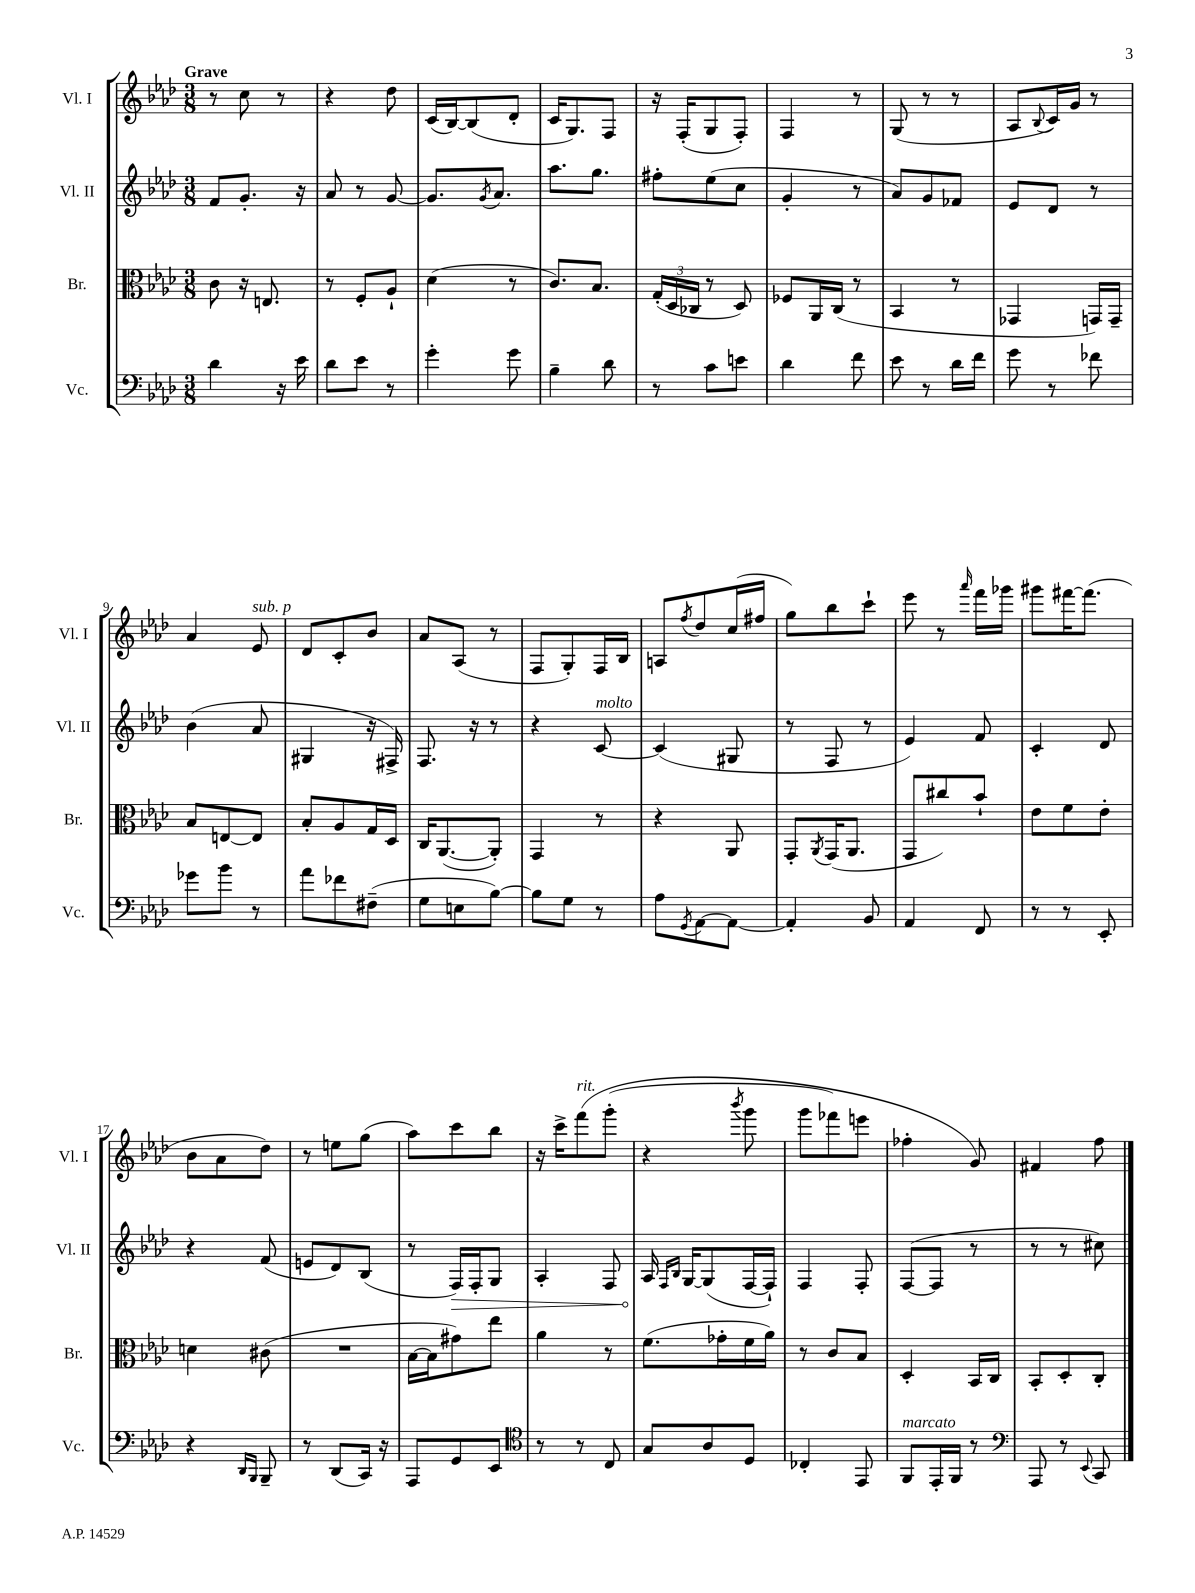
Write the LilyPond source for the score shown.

<<
\new StaffGroup <<
\new Staff = "s0" \with { instrumentName = "Vl. I" shortInstrumentName = "Vl. I" } {
    \clef treble \key aes \major \numericTimeSignature \time 3/8 \tempo "Grave"
    r8 c''8 r8 |
    r4 des''8 |
    c'16( bes16~) bes8( des'8-. |
    c'16 g8.) f8 |
    r16 f16-.( g8 f8-.) |
    f4 r8 |
    g8( r8 r8 |
    aes8 \appoggiatura { bes8 } c'16) g'16 r8 |
    aes'4 ees'8^\markup { \italic "sub. p" } |
    des'8 c'8-. bes'8 |
    aes'8 aes8( r8 |
    f8 g8-.) f16 bes16 |
    a8 \acciaccatura { f''8 } des''8 c''16( fis''16 |
    g''8) bes''8 c'''8-! |
    ees'''8 r8 \grace { aes'''16 } f'''16 ges'''16 |
    gis'''8 fis'''16~ fis'''8.( |
    bes'8 aes'8 des''8) |
    r8 e''8 g''8( |
    aes''8) c'''8 bes''8 |
    r16 c'''16-> f'''8^\markup { \italic "rit." }\( g'''8-.( |
    r4 \acciaccatura { bes'''8 } g'''8 |
    g'''8 fes'''8) e'''8 |
    fes''4-. g'8\) |
    fis'4 f''8 \bar "|." |
}
\new Staff = "s1" \with { instrumentName = "Vl. II" shortInstrumentName = "Vl. II" } {
    \clef treble \key aes \major \numericTimeSignature \time 3/8
    f'8 g'8.-. r16 |
    aes'8 r8 g'8~ |
    g'8. \acciaccatura { g'8 } aes'8. |
    aes''8. g''8. |
    fis''8-. ees''8( c''8 |
    g'4-. r8 |
    aes'8) g'8 fes'8 |
    ees'8 des'8 r8 |
    bes'4( aes'8 |
    gis4 r16 fis16->) |
    f8. r16 r8 |
    r4 c'8~^\markup { \italic "molto" } |
    c'4( gis8 |
    r8 f8 r8 |
    ees'4) f'8 |
    c'4-. des'8 |
    r4 f'8( |
    e'8 des'8) bes8( |
    r8 \once \override Hairpin.circled-tip = ##t f16\>) f16-. g8 |
    aes4-. f8 |
    aes16\! \grace { f16 bes16 } g16~ g8( f16~ f16-!) |
    f4 f8-. |
    f8~( f8 r8 |
    r8 r8 cis''8) \bar "|." |
}
\new Staff = "s2" \with { instrumentName = "Br." shortInstrumentName = "Br." } {
    \clef alto \key aes \major \numericTimeSignature \time 3/8
    c'8 r16 e8. |
    r8 f8-. aes8-! |
    des'4( r8 |
    c'8.) bes8. |
    \tuplet 3/2 { g16-.( des16 ces16 } r8 des8) |
    fes8 aes,16 c16( r8 |
    bes,4 r8 |
    ges,4 g,16) g,16-- |
    bes8 e8~ e8 |
    bes8-. aes8 g16 des16 |
    c16 aes,8.~( aes,8-.) |
    g,4 r8 |
    r4 aes,8 |
    g,8-. \acciaccatura { aes,8 } g,16( aes,8. |
    g,8 cis''8) bes'8-! |
    ees'8 f'8 ees'8-. |
    d'4 cis'8( |
    R4. |
    bes16~ bes16 gis'8) ees''8 |
    aes'4 r8 |
    f'8.( ges'16-. f'16 aes'16) |
    r8 c'8 bes8 |
    des4-. bes,16 c16 |
    bes,8-. des8-. c8-. \bar "|." |
}
\new Staff = "s3" \with { instrumentName = "Vc." shortInstrumentName = "Vc." } {
    \clef bass \key aes \major \numericTimeSignature \time 3/8
    des'4 r16 ees'16 |
    des'8 ees'8 r8 |
    g'4-. g'8 |
    bes4-- des'8 |
    r8 c'8 e'8 |
    des'4 f'8 |
    ees'8 r8 des'16 f'16 |
    g'8 r8 fes'8 |
    ges'8 bes'8 r8 |
    aes'8 fes'8 fis8--( |
    g8 e8 bes8~) |
    bes8 g8 r8 |
    aes8 \acciaccatura { g,8 } aes,8~ aes,8~ |
    aes,4-. bes,8 |
    aes,4 f,8 |
    r8 r8 ees,8-. |
    r4 \grace { des,16 bes,,16 } bes,,8-- |
    r8 des,8( c,16) r16 |
    aes,,8 g,8 ees,8 |
    \clef tenor r8 r8 c8 |
    g8 aes8 des8 |
    ces4-. ees,8 |
    f,8^\markup { \italic "marcato" } ees,16-. f,16 r8 |
    \clef bass aes,,8 r8 \appoggiatura { ees,8 } c,8 \bar "|." |
}
>>
>>
